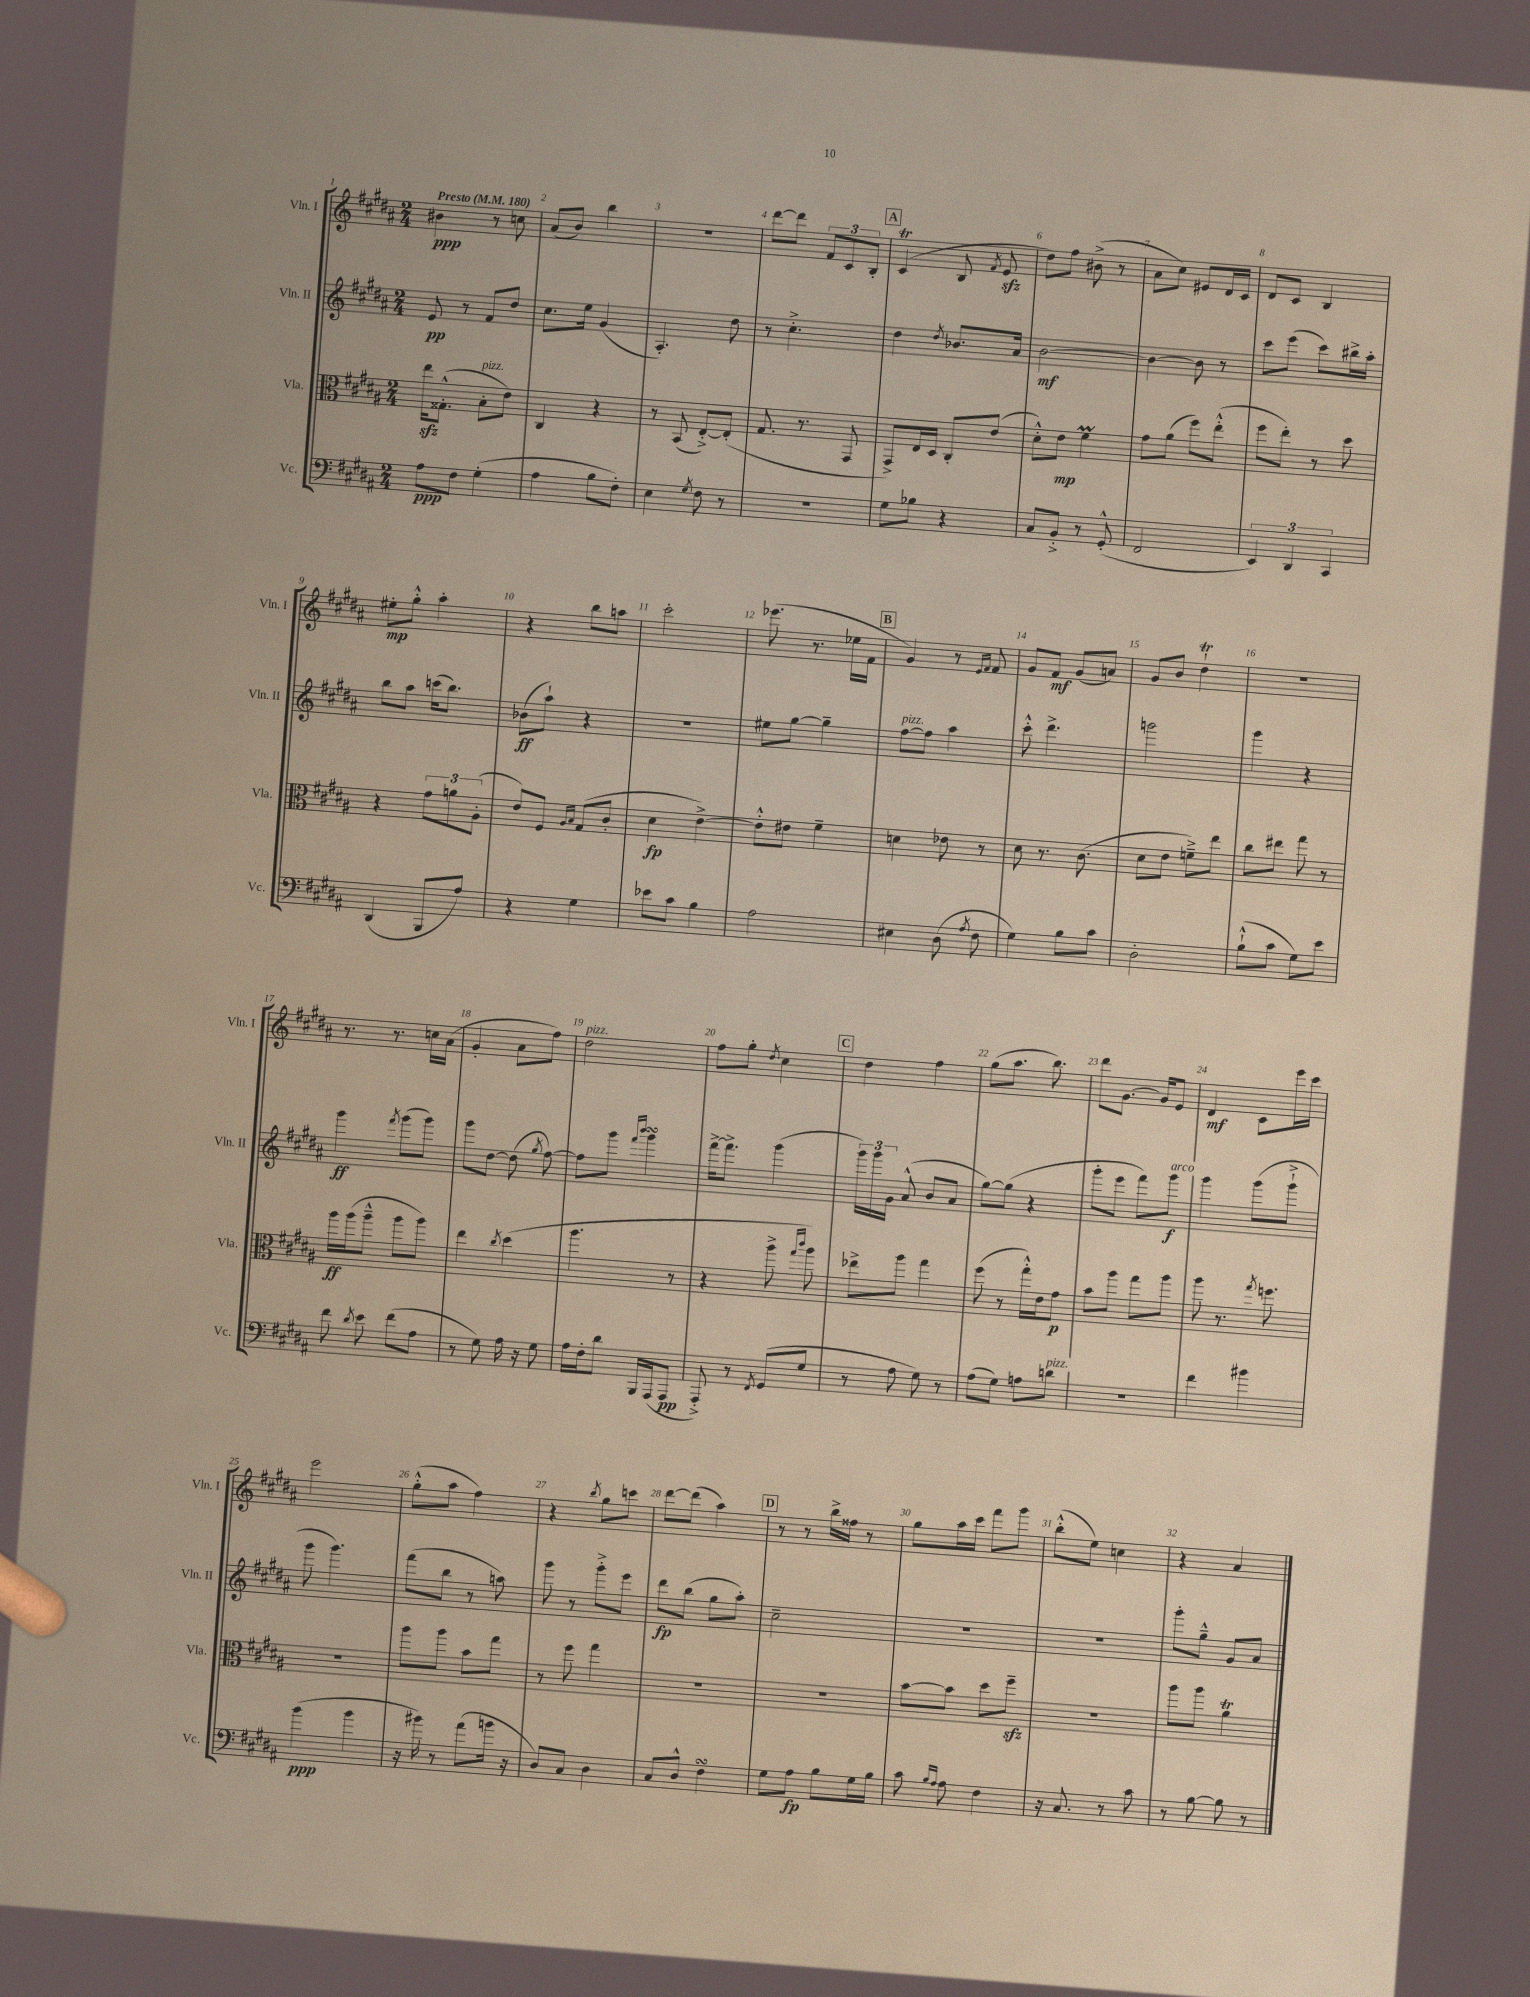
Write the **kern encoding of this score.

**kern	**dynam	**kern	**dynam	**kern	**dynam	**kern	**dynam
*part4	*part4	*part3	*part3	*part2	*part2	*part1	*part1
*staff4	*staff4	*staff3	*staff3	*staff2	*staff2	*staff1	*staff1
*I"Vc.	*	*I"Vla.	*	*I"Vln. II	*	*I"Vln. I	*
*I'Vc.	*	*I'Vla.	*	*I'Vln. II	*	*I'Vln. I	*
*clefF4	*	*clefC3	*	*clefG2	*	*clefG2	*
*k[f#c#g#d#a#]	*	*k[f#c#g#d#a#]	*	*k[f#c#g#d#a#]	*	*k[f#c#g#d#a#]	*
*M2/4	*	*M2/4	*	*M2/4	*	*M2/4	*
*MM180	*	*MM180	*	*MM180	*	*MM180	*
=1	=1	=1	=1	=1	=1	=1	=1
!	!	!	!	!	!	!LO:TX:a:B:t=Presto	!
8A#\L	ppp	16eezz\KL	.	8e/	pp	4b#X\	ppp
.	.	(8.G##X'^^\J	.	.	.	.	.
8F#\J	.	.	.	8r	.	.	.
!	!	!LO:TX:a:i:t=pizz.	!	!	!	!	!
(4G#'\	.	8B'\L	.	8f#/L	.	8r	.
.	.	8e\J)	.	8dd#/J	.	8ccn\	.
=2	=2	=2	=2	=2	=2	=2	=2
4A#\	.	4C#/	.	8.cc#\L	.	(8a#/L	.
.	.	.	.	.	.	8b/J)	.
.	.	.	.	16ee\Jk	.	.	.
8B\L	.	4r	.	(4g#/	.	4bb\	.
8F#'\J)	.	.	.	.	.	.	.
=3	=3	=3	=3	=3	=3	=3	=3
4E\	.	8r	.	4.A#'/)	.	2r	.
.	.	(8BB/	.	.	.	.	.
8qG#/	.	.	.	.	.	.	.
8F#\	.	[8E'^/L)	.	.	.	.	.
8r	.	(8E'/J]	.	8dd#\	.	.	.
=4	=4	=4	=4	=4	=4	=4	=4
2r	.	8.G#/	.	8r	.	[8ddd#\L	.
.	.	.	.	4.cc#'^\	.	8ddd#\J]	.
.	.	8.r	.	.	.	.	.
.	.	.	.	.	.	12f#/L	.
.	.	.	.	.	.	12c#/	.
.	.	8GG#/	.	.	.	.	.
.	.	.	.	.	.	12B'/J	.
!!LO:REH:place=s1:t=A
=5	=5	=5	=5	=5	=5	=5	=5
8G#\L	.	8GG#^/L)	.	4dd#\	.	(4c#T/	.
8B-X\J	.	16E/L	.	.	.	.	.
.	.	16D#/JJ	.	.	.	.	.
.	.	.	.	8qdd#/	.	.	.
4r	.	8C#'/L	.	8.b-X/L	.	8B/	.
.	.	.	.	.	.	8qf#/	.
.	.	(8e/J	.	.	.	8ezz/	.
.	.	.	.	16a#/Jk	.	.	.
=6	=6	=6	=6	=6	=6	=6	=6
8C#/L	.	8d#'^^\L)	.	[2b\	mf	8dd#\L)	.
8BB'^/J	.	8e\J	mp	.	.	8ff#\J	.
8r	.	4f#M\	.	.	.	(8b#X^\	.
(8GG#'^^/	.	.	.	.	.	8r	.
=7	=7	=7	=7	=7	=7	=7	=7
2FF#/	.	8g#\L	.	4b\_	.	8a#\L	.
.	.	(8a#\J	.	.	.	8cc#\J)	.
.	.	8ff#\L)	.	8b\]	.	8e#X/L	.
.	.	(8ee'^^\J	.	8r	.	16d#/L	.
.	.	.	.	.	.	16c#/JJ	.
=8	=8	=8	=8	=8	=8	=8	=8
6EE/)	.	8ff#\L	.	8ccc#\L	.	8d#/L	.
.	.	8ee'\J)	.	(8eee\J	.	8c#/J	.
6DD#/	.	.	.	.	.	.	.
.	.	8r	.	8ccc#\L)	.	4B/	.
6CC#/	.	.	.	.	.	.	.
.	.	8dd#\	.	16bb#X^\L	.	.	.
.	.	.	.	16aa#'\JJ	.	.	.
!!LO:LB:g=z
=9	=9	=9	=9	=9	=9	=9	=9
(4DD#/	.	4r	.	8bb\L	.	8ee#X'\L	mp
.	.	.	.	8aa#\J	.	8gg#'^^\J	.
8BBB/L	.	12g#\L	.	(16cccn\KL	.	4aa#'\	.
.	.	.	.	8.bb\J)	.	.	.
.	.	12an\	.	.	.	.	.
8A#/J)	.	.	.	.	.	.	.
.	.	(12A#'\J	.	.	.	.	.
=10	=10	=10	=10	=10	=10	=10	=10
4r	.	8e/L)	.	(8b-X\L	ff	4r	.
.	.	8F#/J	.	8aa#`\J)	.	.	.
.	.	16qqA#/LL	.	.	.	.	.
.	.	16qqB/JJ	.	.	.	.	.
4G#\	.	(8G#/L	.	4r	.	8bb\L	.
.	.	8c#'/J	.	.	.	8aan\J	.
=11	=11	=11	=11	=11	=11	=11	=11
8e-X\L	.	4d#\	fp	2r	.	2ccc#'\	.
8c#\J	.	.	.	.	.	.	.
4B\	.	[4e^\)	.	.	.	.	.
=12	=12	=12	=12	=12	=12	=12	=12
2A#\	.	8e'^^\L]	.	8ee#X\L	.	(8.eee-X\	.
.	.	8e#X\J	.	[8gg#\J	.	.	.
.	.	.	.	.	.	8.r	.
.	.	4f#~\	.	4gg#~\]	.	.	.
.	.	.	.	.	.	16ee-X\LL	.
.	.	.	.	.	.	16f#\JJ	.
!!LO:REH:place=s1:t=B
=13	=13	=13	=13	=13	=13	=13	=13
!	!	!	!	!LO:TX:a:i:t=pizz.	!	!	!
4E#X\	.	4dn\	.	[8ff#\L	.	4g#/)	.
.	.	.	.	8ff#\J]	.	.	.
(8D#\	.	8e-X\	.	4aa#\	.	8r	.
.	.	.	.	.	.	16qqe/LL	.
8qA#/	.	.	.	.	.	16qqf#/JJ	.
8F#\	.	8r	.	.	.	8f#/	.
=14	=14	=14	=14	=14	=14	=14	=14
4G#\)	.	8d#\	.	8ccc#'^^\	.	8g#/L	.
.	.	8.r	.	4.ddd#^\	.	8f#/J	mf
8B\L	.	.	.	.	.	(8g#/L	.
.	.	(8.c#\	.	.	.	.	.
8c#\J	.	.	.	.	.	8an/J)	.
=15	=15	=15	=15	=15	=15	=15	=15
2D#'\	.	8d#\L	.	2gggn\	.	8g#/L	.
.	.	8e\J	.	.	.	8b/J	.
.	.	8fn~^\L)	.	.	.	4dd#t`\	.
.	.	8ee\J	.	.	.	.	.
=16	=16	=16	=16	=16	=16	=16	=16
(8B`^^\L	.	8cc#\L	.	4ggg#\	.	2r	.
8c#\J	.	8ee#X\J	.	.	.	.	.
8G#\L)	.	8gg#\	.	4r	.	.	.
8e\J	.	8r	.	.	.	.	.
!!LO:LB:g=z
=17	=17	=17	=17	=17	=17	=17	=17
8f#\	.	16aa#\LL	ff	4ggg#\	ff	8.r	.
.	.	(16aa#\J	.	.	.	.	.
8qd#/	.	.	.	.	.	.	.
8e\	.	8aa#~^^\J	.	.	.	.	.
.	.	.	.	.	.	8.r	.
.	.	.	.	8qfff#/	.	.	.
(8f#\L	.	8aa#\L	.	(8ggg#\L	.	.	.
8A#\J	.	8aa#\J)	.	8ggg#\J)	.	16ccn\LL	.
.	.	.	.	.	.	(16a#\JJ	.
=18	=18	=18	=18	=18	=18	=18	=18
8r	.	4ee\	.	8ggg#\L	.	4g#'/	.
8G#\)	.	.	.	[8dd#\J	.	.	.
.	.	8qcc#/	.	.	.	.	.
16A#\	.	(4dd#\	.	(8dd#\]	.	8a#\L	.
16r	.	.	.	.	.	.	.
.	.	.	.	8qgg#/	.	.	.
8G#\	.	.	.	[8ff#\)	.	8ff#\J)	.
=19	=19	=19	=19	=19	=19	=19	=19
!	!	!	!	!	!	!LO:TX:a:i:t=pizz.	!
16A#\LL	.	4.aa#\	.	8ff#\L]	.	2dd#\	.
16F#'\J	.	.	.	.	.	.	.
8d#\J	.	.	.	8ggg#\J	.	.	.
.	.	.	.	16qqfff#/LL	.	.	.
.	.	.	.	16qqbbb/JJ	.	.	.
16BBB/LL	.	.	.	4ggg#sSSS\	.	.	.
(16AAA#/J	.	.	.	.	.	.	.
8AAA#/J	pp	8r	.	.	.	.	.
=20	=20	=20	=20	=20	=20	=20	=20
8AAA#'^/)	.	4r	.	[16fff#^\KL	.	8ff#\L	.
.	.	.	.	8.fff#^\J]	.	.	.
8r	.	.	.	.	.	8gg#'\J	.
8qFF#/	.	.	.	.	.	8qdd#/	.
(8GG#/L	.	8aa#^\	.	(4ggg#\	.	4cc#\	.
.	.	16qqgg#/LL	.	.	.	.	.
.	.	16qqccc#/JJ	.	.	.	.	.
8G#/J	.	8aa#\)	.	.	.	.	.
!!LO:REH:place=s1:t=C
=21	=21	=21	=21	=21	=21	=21	=21
8r	.	8ee-X^\L	.	24ggg#\LL)	.	4dd#\	.
.	.	.	.	24ggg#\	.	.	.
.	.	.	.	24g#\JJ	.	.	.
8A#\	.	8aa#\J	.	(8a#^^/	.	.	.
8G#\)	.	4gg#\	.	8b/L	.	4ff#\	.
8r	.	.	.	8a#/J	.	.	.
=22	=22	=22	=22	=22	=22	=22	=22
(8A#\L	.	(8ff#\	.	[8gg#\L)	.	(8gg#\L	.
8G#\J)	.	8r	.	(8gg#\J]	.	8.aa#\J	.
8An\L	.	16gg#'^^\LL)	.	4r	.	.	.
.	.	16e\J	.	.	.	8.bb\)	.
!LO:TX:a:i:t=pizz.	!	!	!	!	!	!	!
8dn\J	.	8g#\J	p	.	.	.	.
=23	=23	=23	=23	=23	=23	=23	=23
2r	.	8b\L	.	8ggg#'\L	.	8ddd#\L	.
.	.	8aa#\J	.	8eee\J	.	[8.g#\J	.
.	.	8gg#\L	.	8fff#\L)	.	.	.
.	.	.	.	.	.	16g#/KL]	.
!	!	!	!	!LO:TX:a:i:t=arco	!	!	!
.	.	8aa#\J	.	8ggg#\J	f	8e/J	.
=24	=24	=24	=24	=24	=24	=24	=24
4f#\	.	8aa#\	.	4ggg#\	.	4d#/	mf
.	.	8.r	.	.	.	.	.
4b#X\	.	.	.	(8ggg#\L	.	8c#\L	.
.	.	8qgg#/	.	.	.	.	.
.	.	8.ffn\	.	.	.	.	.
.	.	.	.	8ggg#`^\J	.	16eee\L	.
.	.	.	.	.	.	16ccc#\JJ	.
!!LO:LB:g=z
=25	=25	=25	=25	=25	=25	=25	=25
(4b\	ppp	2r	.	8ggg#\	.	2eee\	.
.	.	.	.	4.ggg#\)	.	.	.
4b\	.	.	.	.	.	.	.
=26	=26	=26	=26	=26	=26	=26	=26
16r	.	8aa#\L	.	(8fff#\L	.	(8gg#'^^\L	.
16b#X\)	.	.	.	.	.	.	.
8r	.	8aa#\J	.	8bb\J	.	8aa#\J	.
(8a#\L	.	8b\L	.	8r	.	4ff#\)	.
16bn\Jk	.	8gg#\J	.	8aan\)	.	.	.
16r	.	.	.	.	.	.	.
=27	=27	=27	=27	=27	=27	=27	=27
8D#/L)	.	8r	.	8ggg#\	.	4r	.
8C#/J	.	8ff#\	.	8r	.	.	.
.	.	.	.	.	.	8qbb/	.
4D#\	.	4gg#\	.	8ggg#'^\L	.	8gg#\L	.
.	.	.	.	8eee\J	.	8cccn\J	.
=28	=28	=28	=28	=28	=28	=28	=28
8C#/L	.	2r	.	8ddd#\L	fp	[8ddd#\L	.
8D#^^/J	.	.	.	(8bb\J	.	(8ddd#\J]	.
4F#sSSS\	.	.	.	8gg#\L	.	4aa#\)	.
.	.	.	.	8aa#'\J)	.	.	.
!!LO:REH:place=s1:t=D
=29	=29	=29	=29	=29	=29	=29	=29
8G#\L	.	2r	.	2cc#~\	.	8r	.
8A#\J	fp	.	.	.	.	8r	.
8B\L	.	.	.	.	.	16bb^\LL	.
.	.	.	.	.	.	16ff##X\JJ	.
16G#\L	.	.	.	.	.	8r	.
16B\JJ	.	.	.	.	.	.	.
=30	=30	=30	=30	=30	=30	=30	=30
8c#\	.	[8b\L	.	2r	.	8gg#\L	.
16qqB/LL	.	.	.	.	.	.	.
16qqA#/JJ	.	.	.	.	.	.	.
8A#\	.	8b\J]	.	.	.	16aa#\L	.
.	.	.	.	.	.	16ccc#\JJ	.
4F#\	.	8dd#\L	.	.	.	8fff#\L	.
.	.	8ff#zz~\J	.	.	.	8ggg#\J	.
=31	=31	=31	=31	=31	=31	=31	=31
16r	.	2r	.	2r	.	(8bb'^^\L	.
8.C#/	.	.	.	.	.	.	.
.	.	.	.	.	.	8ee\J)	.
8r	.	.	.	.	.	4ccn\	.
8c#\	.	.	.	.	.	.	.
=32	=32	=32	=32	=32	=32	=32	=32
8r	.	8aa#\L	.	8ggg#'\L	.	4r	.
[8B\	.	8aa#\J	.	8gg#~^^\J	.	.	.
8B\]	.	4a#t\	.	8g#/L	.	4a#/	.
8r	.	.	.	8a#/J	.	.	.
==	==	==	==	==	==	==	==
*-	*-	*-	*-	*-	*-	*-	*-
